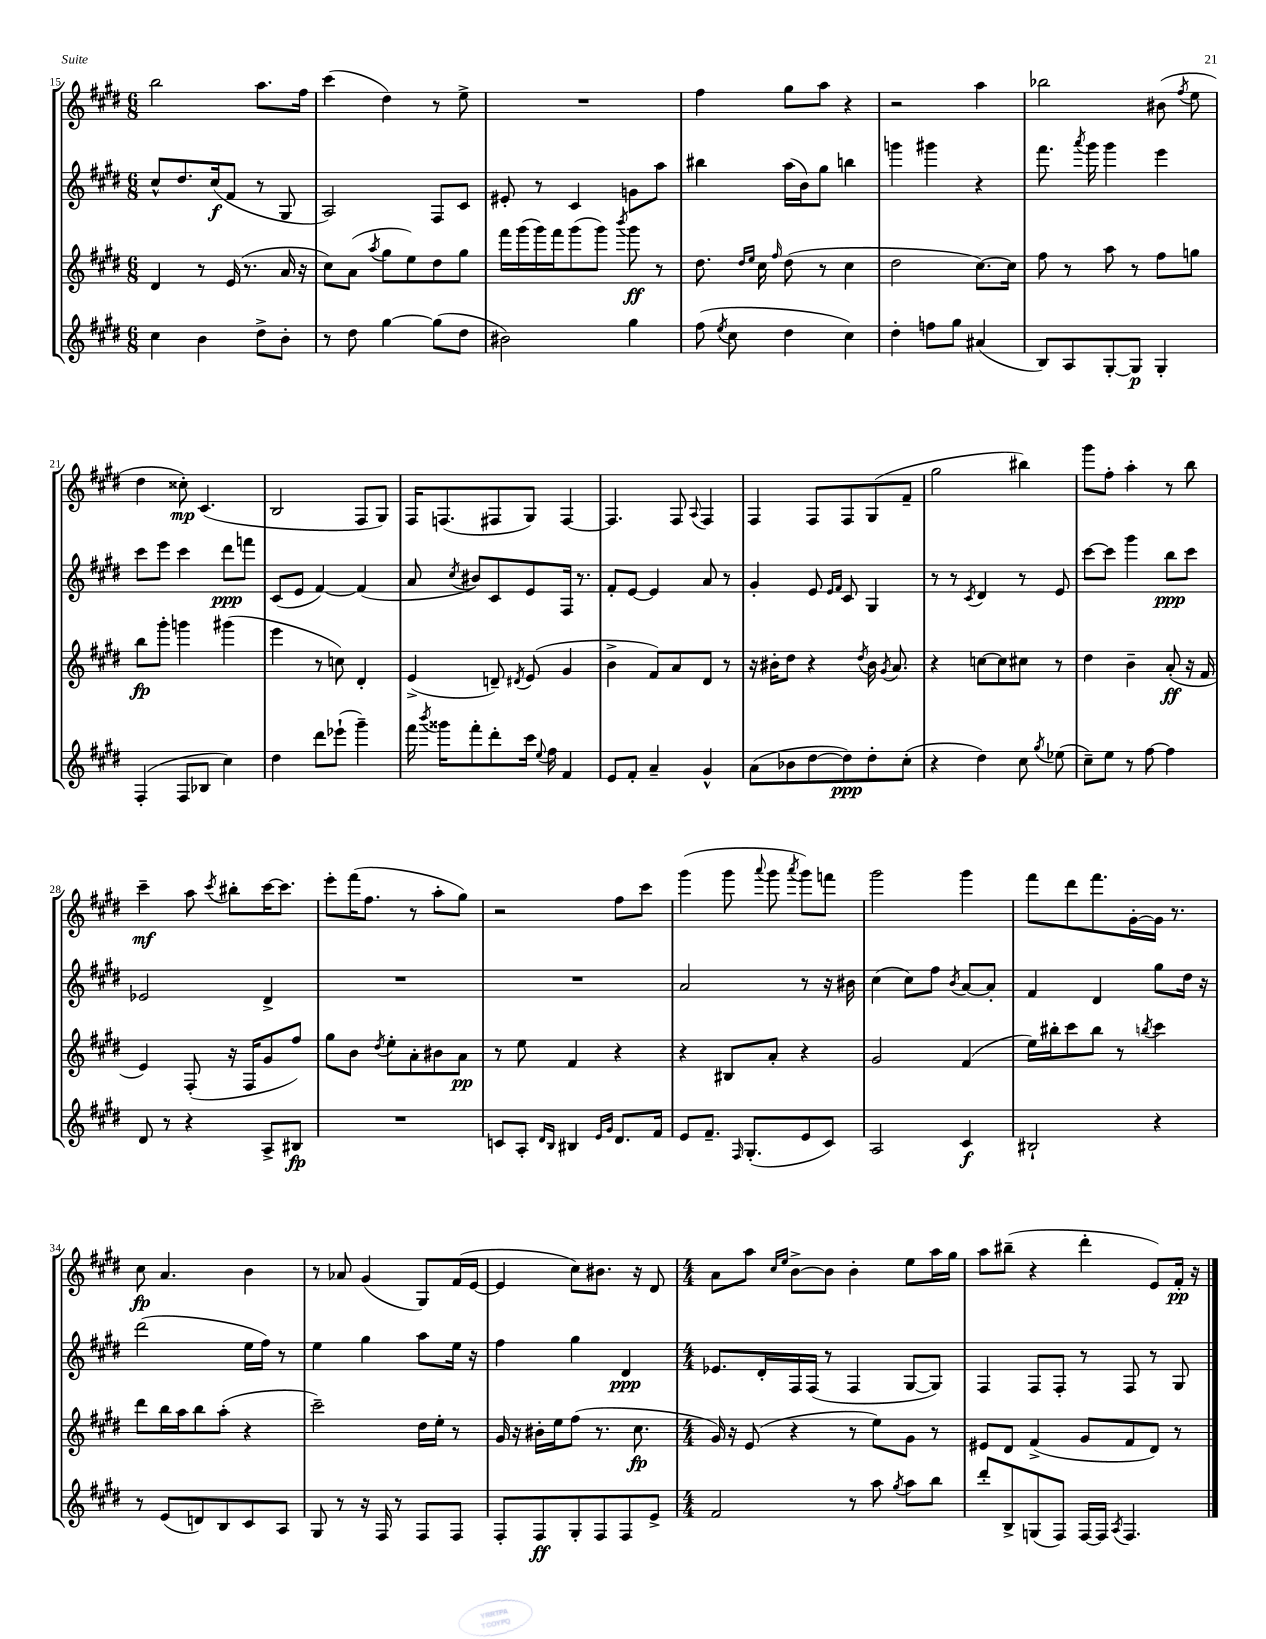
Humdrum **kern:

**kern	**kern	**kern	**kern
*staff4	*staff3	*staff2	*staff1
*clefG2	*clefG2	*clefG2	*clefG2
*k[f#c#g#d#]	*k[f#c#g#d#]	*k[f#c#g#d#]	*k[f#c#g#d#]
*M6/8	*M6/8	*M6/8	*M6/8
4cc#\	4d#/	8cc#^^/L	2bb\
.	.	8.dd#/	.
4b\	8r	.	.
.	.	(16cc#/k	.
.	(16e/	8f#/J	.
.	8.r	.	.
8dd#^\L	.	8r	8.aa\L
8b'\J	16a/	8G#/	.
.	16r	.	16ff#\Jk
=	=	=	=
8r	8cc#\L)	2A/)	(4ccc#\
8dd#\	(8a\J	.	.
.	8qaa/	.	.
[4gg#\	8gg#\L	.	4dd#\)
.	8ee\)	.	.
(8gg#\]L	8dd#\	8F#/L	8r
8dd#\J	8gg#\J	8c#/J	8ee^\
=	=	=	=
2b#\)	16fff#\LL	8e#'/	2.r
.	(16ggg#\	.	.
.	16ggg#\)	8r	.
.	16fff#\J	.	.
.	(8ggg#\	4c#/	.
.	8ggg#\J)	.	.
.	8qbbb/	.	.
4gg#\	8ggg#\	8g\L	.
.	8r	8aa\J	.
=	=	=	=
(8ff#\	8.dd#\	4bb#\	4ff#\
8qee/	.	.	.
8cc#\	.	.	.
.	16qqdd#/LL	.	.
.	16qqee/JJ	.	.
.	16cc#\	.	.
.	16qqff#/	.	.
4dd#\	(8dd#\	(16aa\LL	8gg#\L
.	.	16b\J)	.
.	8r	8gg#\J	8aa\J
4cc#\)	4cc#\	4bb\	4r
=	=	=	=
4dd#'\	2dd#\	4ggg\	2r
8ff\L	.	4ggg#\	.
8gg#\J	.	.	.
(4a#/	[8.cc#\L)	4r	4aa\
.	16cc#\]Jk	.	.
=	=	=	=
8B/L)	8ff#\	8.fff#\	2bb-\
8A/	8r	.	.
.	.	8qaaa/	.
.	.	16ggg#\	.
[8G#'/	8aa\	4ggg#\	.
8G#/]J	8r	.	.
4G#'/	8ff#\L	4eee\	(8b#\
.	.	.	8qff#/
.	8gg\J	.	8ee\
=	=	=	=
(4F#'/	8bb\L	8ccc#\L	4dd#\
.	8ggg#'\J	8eee\J	.
8F#/L	4ggg\	4ccc#\	8cc##'\)
8B-/J	.	.	(4.c#/
4cc#\)	(4ggg#\	8ddd#\L	.
.	.	8fff\J	.
=	=	=	=
4dd#\	4eee\	(8c#/L	2B/
.	.	8e/J	.
8ddd#\L	8r	[4f#/)	.
(8eee-`\J	8cc\)	.	.
4ggg#~\)	4d#'/	(4f#/]	8F#/L
.	.	.	8G#/J)
=	=	=	=
16fff#\	(4e^/	8a/	16F#/LK
8qbbb/	.	.	.
16ggg##\LK	.	.	(8.F/
.	.	8qcc#/	.
8fff#'\	.	8b#/L)	.
8ddd#'\	8d~/)	8c#/	8F#/
.	8qd#/	.	.
16ccc#\Jk	(8e/	8e/	8G#/J)
8qqee/	.	.	.
16ff#\	.	.	.
4f#/	4g#/	16F#/Jk	[4F#/
.	.	8.r	.
=	=	=	=
8e/L	4b^\	8f#'/L	4.F#/]
8f#'/J	.	[8e/J	.
4a~/	8f#/L)	4e/]	.
.	8a/	.	8F#/
.	.	.	8qqA/
4g#^^/	8d#/J	8a/	4F#/
.	8r	8r	.
=	=	=	=
(8a\L	16r	4g#'/	4F#/
.	16b#'\LK	.	.
8b-\	8dd#\J	.	.
[8dd#\	4r	8e/	8F#/L
.	.	16qqe/LL	.
.	.	16qqf#/JJ	.
8dd#\])	.	8c#/	8F#/
.	8qdd#/	.	.
8dd#'\	16b#\	4G#/	(8G#/
.	8qg#/	.	.
.	8.a/	.	.
(8cc#'\J	.	.	8f#~/J
=	=	=	=
4r	4r	8r	2gg#\
.	.	8r	.
.	.	8qc#/	.
4dd#\)	[8cc\L	4d#/	.
.	8cc\]	.	.
8cc#\	8cc#\J	8r	4bb#\)
8qgg#/	.	.	.
(8ee-\	8r	8e/	.
=	=	=	=
8cc#~\L)	4dd#\	[8ccc#\L	8ggg#\L
8ee\J	.	8ccc#\]J	8ff#'\J
8r	4b~\	4ggg#\	4aa'\
[8ff#\	.	.	.
4ff#\]	(8a'/	8bb\L	8r
.	16r	8ccc#\J	8bb\
.	16f#/	.	.
=	=	=	=
8d#/	4e/)	2e-/	4ccc#~\
8r	.	.	.
4r	(8F#'/	.	8aa\
.	.	.	8qccc#/
.	16r	.	8bb#'\L
.	16F#/LK	.	.
8A^/L	8g#/	4d#^/	[16ccc#\K
.	.	.	8.ccc#\]J
8B#/J	8ff#/J)	.	.
=	=	=	=
2.r	8gg#\L	2.r	8eee'\L
.	8b\J	.	(16fff#\K
.	.	.	8.ff#\J
.	8qdd#/	.	.
.	8ee'\L	.	.
.	8a'\	.	8r
.	8b#\	.	8aa'\L
.	8a\J	.	8gg#\J)
=	=	=	=
8c/L	8r	2.r	2r
8A'/J	8ee\	.	.
16qqd#/LL	.	.	.
16qqB/JJ	.	.	.
4B#/	4f#/	.	.
16qqe/LL	.	.	.
16qqg#/JJ	.	.	.
8.d#/L	4r	.	8ff#\L
.	.	.	8ccc#\J
16f#/Jk	.	.	.
=	=	=	=
8e/L	4r	2a/	(4ggg#\
8.f#~/J	.	.	.
.	8B#/L	.	8ggg#\
16qqF#/	.	.	.
(8.G#'/L	.	.	.
.	.	.	8qqaaa/
.	8a'/J	.	8ggg#\
.	.	.	8qaaa/
8e/	4r	8r	8ggg#\L)
8c#/J)	.	16r	8fff\J
.	.	16b#\	.
=	=	=	=
2A/	2g#/	(4cc#\	2ggg#\
.	.	8cc#\L)	.
.	.	8ff#\J	.
.	.	8qb/	.
4c#/	(4f#/	[8a/L	4ggg#\
.	.	8a'/]J	.
=	=	=	=
2B#`/	16ee\LL)	4f#/	8fff#\L
.	16bb#'\J	.	.
.	8ccc#\	.	8ddd#\
.	8bb#\J	4d#/	8.fff#\
.	8r	.	.
.	.	.	[16g#'\L
.	8qbb/	.	.
4r	4ccc#\	8gg#\L	16g#\]JJ
.	.	.	8.r
.	.	16dd#\Jk	.
.	.	16r	.
=	=	=	=
8r	8ddd#\L	(2ddd#\	8cc#\
(8e/L	16bb\L	.	4.a/
.	16aa\J	.	.
8d/)	8bb\	.	.
8B/	(8aa'\J	.	.
8c#/	4r	16ee\LL	4b\
.	.	16ff#\JJ)	.
8A/J	.	8r	.
=	=	=	=
8G#/	2ccc#~\)	4ee\	8r
8r	.	.	8a-/
16r	.	4gg#\	(4g#/
16F#/	.	.	.
8r	.	.	.
8F#/L	16dd#\LL	8aa\L	8G#/L)
.	16ee'\JJ	.	.
8F#/J	8r	16ee\Jk	(16f#/L
.	.	16r	[16e/JJ
=	=	=	=
8F#'/L	16g#/	4ff#\	4e/]
.	16r	.	.
8F#/	16b#'\LL	.	.
.	16ee\J	.	.
8G#'/	(8ff#\J	4gg#\	8cc#\L)
8F#/	8.r	.	8.b#\J
8F#/	.	4d#/	.
.	8.cc#\	.	16r
8e^/J	.	.	8d#/
=	=	=	=
*M4/4	*M4/4	*M4/4	*M4/4
2f#/	16g#/)	8.e-/L	8a\L
.	16r	.	.
.	(8e/	.	8aa\J
.	.	16d#'/L	.
.	.	.	16qqcc#/LL
.	.	.	16qqee/JJ
.	4r	16F#/	[8b^\L
.	.	(16F#/JJ	.
.	.	8r	8b\]J
8r	8r	4F#/	4b'\
8aa\	8ee\L)	.	.
8qgg#/	.	.	.
8aa\L	8g#\J	[8G#/L	8ee\L
8bb\J	8r	8G#/]J)	16aa\L
.	.	.	16gg#\JJ
=	=	=	=
8ddd#'/L	8e#/L	4F#/	8aa\L
8B^/	8d#/J	.	(8bb#~\J
(8G/	(4f#^/	8F#/L	4r
8F#/J)	.	8F#'/J	.
[16F#/LL	8g#/L	8r	4ddd#'\
16F#/]JJ	.	.	.
8qA/	.	.	.
4.F#/	8f#/	8F#/	.
.	8d#/J)	8r	8e/L)
.	8r	8G#/	16f#'/Jk
.	.	.	16r
==	==	==	==
*-	*-	*-	*-
